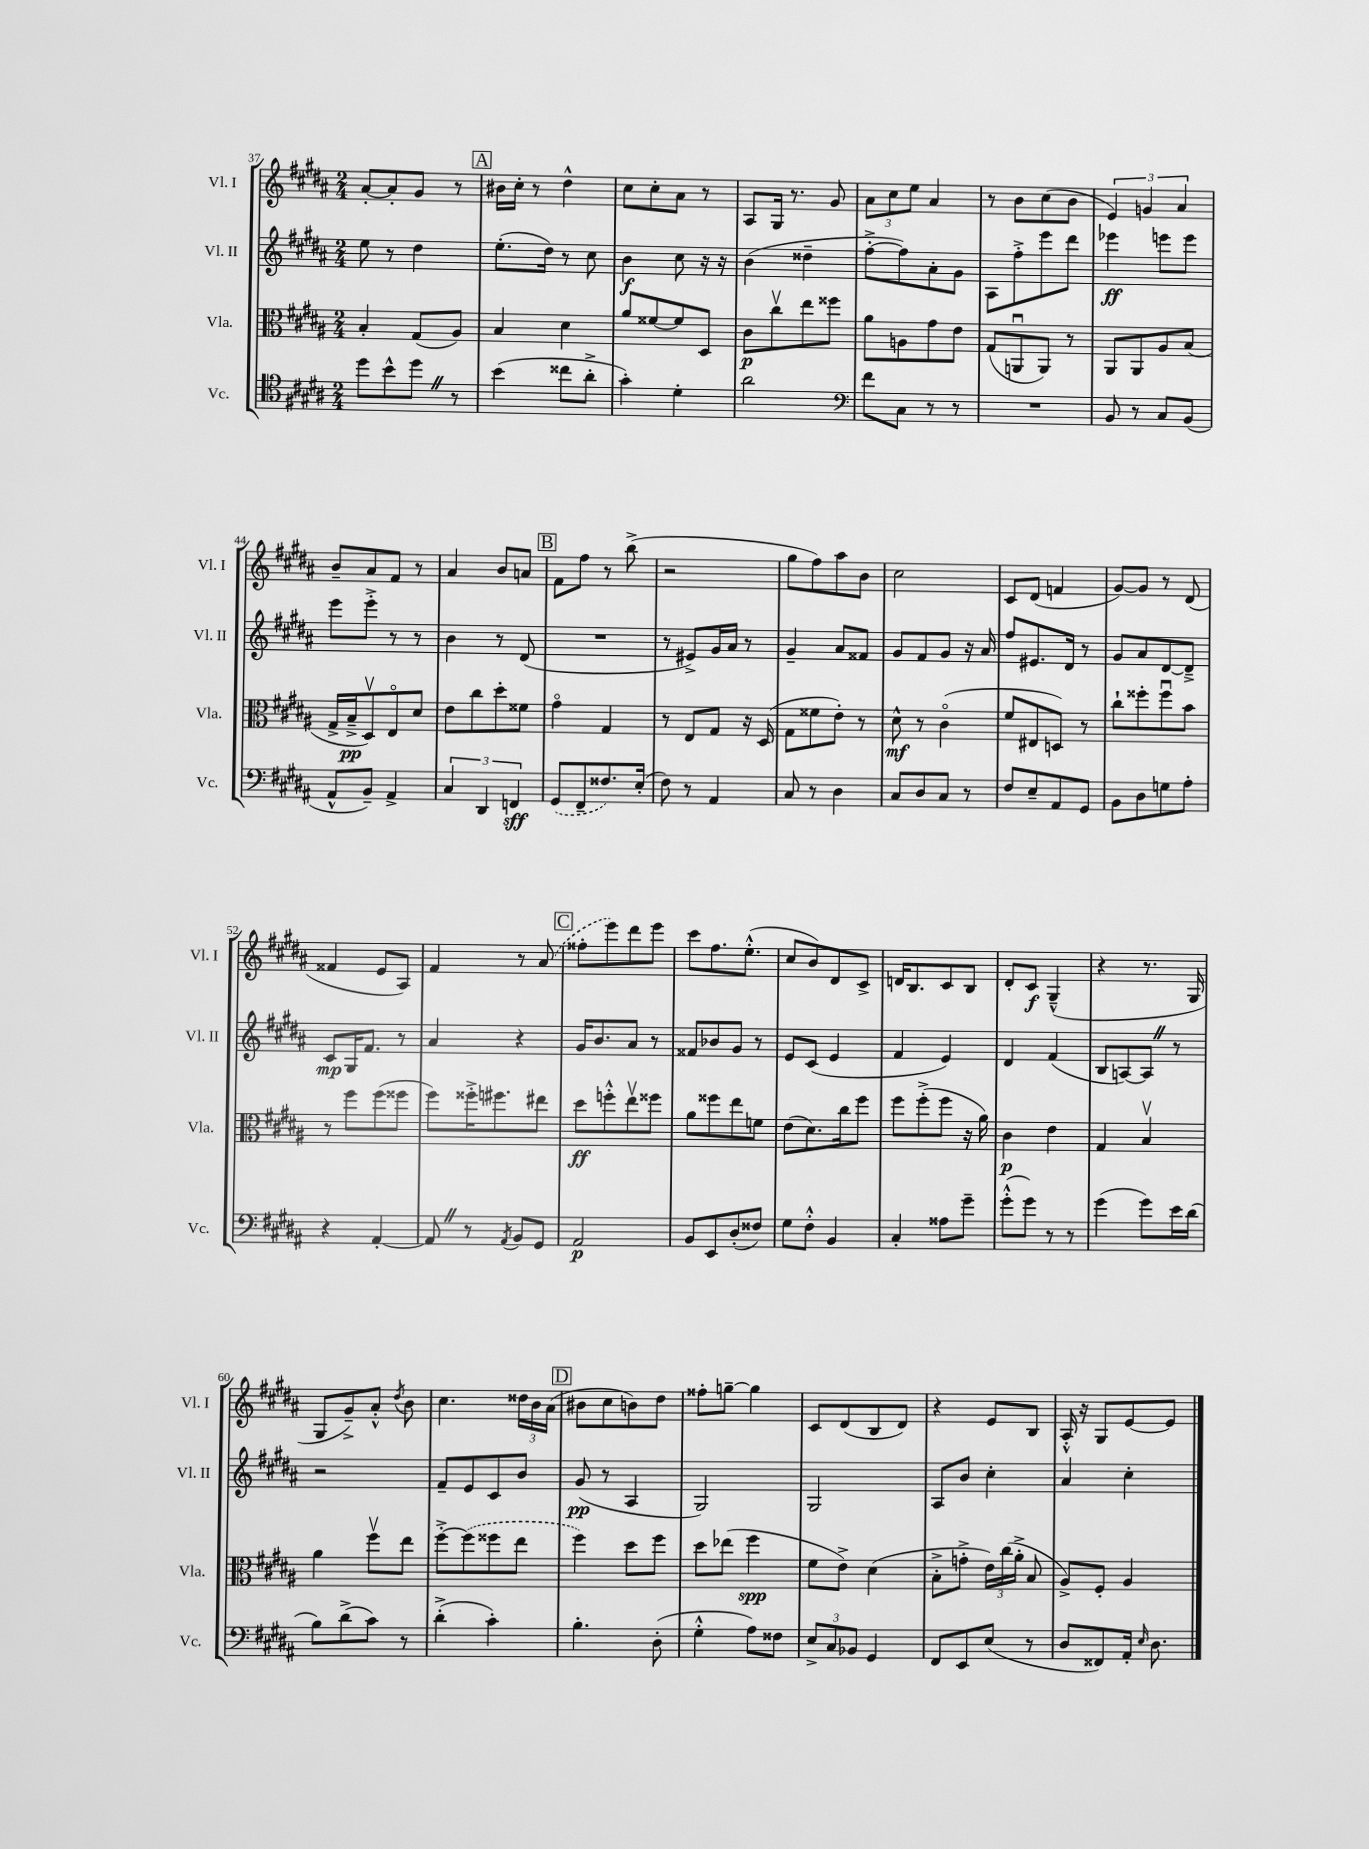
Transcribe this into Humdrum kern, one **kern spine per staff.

**kern	**dynam	**kern	**dynam	**kern	**dynam	**kern	**dynam
*part4	*part4	*part3	*part3	*part2	*part2	*part1	*part1
*staff4	*staff4	*staff3	*staff3	*staff2	*staff2	*staff1	*staff1
*I"Vc.	*	*I"Vla.	*	*I"Vl. II	*	*I"Vl. I	*
*I'Vc.	*	*I'Vla.	*	*I'Vl. II	*	*I'Vl. I	*
*clefC4	*	*clefC3	*	*clefG2	*	*clefG2	*
*k[f#c#g#d#a#]	*	*k[f#c#g#d#a#]	*	*k[f#c#g#d#a#]	*	*k[f#c#g#d#a#]	*
*M2/4	*	*M2/4	*	*M2/4	*	*M2/4	*
=37	=37	=37	=37	=37	=37	=37	=37
8dd#\L	.	4B'/	.	8ee\	.	[8a#'/L	.
8b^^\	.	.	.	8r	.	8a#'/]	.
8dd#Z\J	.	(8G#/L	.	4dd#\	.	8g#/J	.
8r	.	8A#/J)	.	.	.	8r	.
!!LO:REH:place=s1:t=A
=38	=38	=38	=38	=38	=38	=38	=38
(4b\	.	4B/	.	(8.ee'\L	.	16b#X\LL	.
.	.	.	.	.	.	16cc#'\JJ	.
.	.	.	.	.	.	8r	.
.	.	.	.	16dd#\Jk)	.	.	.
8cc##X\L	.	4d#\	.	8r	.	4dd#^^\	.
8a#'^\J	.	.	.	8cc#\	.	.	.
=39	=39	=39	=39	=39	=39	=39	=39
4g#'\)	.	8a#/L	.	4b\	f	8cc#\L	.
.	.	[8f##X/	.	.	.	8cc#'\	.
4d#'\	.	8f##/]	.	8cc#\	.	8a#\J	.
.	.	8D#/J	.	16r	.	8r	.
.	.	.	.	16r	.	.	.
=40	=40	=40	=40	=40	=40	=40	=40
2a#\	.	8c#\L	p	(4b\	.	8A#/L	.
.	.	8cc#v\	.	.	.	16G#/Jk	.
.	.	.	.	.	.	8.r	.
.	.	8ee\	.	4dd##X~\	.	.	.
.	.	8ff##X\J	.	.	.	8g#/	.
=41	=41	=41	=41	=41	=41	=41	=41
*clefF4	*	*	*	*	*	*	*
8f#\L	.	8a#\L	.	[8ff#'^\L	.	12a#\L	.
.	.	.	.	.	.	12cc#\	.
8C#\J	.	8An\	.	8ff#\])	.	.	.
.	.	.	.	.	.	12ee\J	.
8r	.	8g#\	.	8a#'\	.	4a#/	.
8r	.	8e\J	.	8g#\J	.	.	.
=42	=42	=42	=42	=42	=42	=42	=42
2r	.	(8G#/L	.	8A#\L	.	8r	.
.	.	8AAnu/	.	8ff#'^\	.	8b\L	.
.	.	8AA/J)	.	8eee\	.	(8cc#\	.
.	.	8r	.	8ddd#\J	.	8b\J	.
=43	=43	=43	=43	=43	=43	=43	=43
8BB/	.	8AA#/L	.	4eee-X\	ff	6e/)	.
8r	.	8AA#/	.	.	.	.	.
.	.	.	.	.	.	6gn/	.
8C#/L	.	8A#/	.	8eeen\L	.	.	.
.	.	.	.	.	.	6a#/	.
(8BB/J	.	(8B/J	.	8eee\J	.	.	.
!!LO:LB:g=z
=44	=44	=44	=44	=44	=44	=44	=44
8AA#^^/L	.	16G#^/LL	.	8eee\L	.	8b~/L	.
.	.	16B~^/J	pp	.	.	.	.
8BB~/J)	.	8D#v/)	.	8eee'^\J	.	8a#/	.
4AA#^/	.	8E/	.	8r	.	8f#/J	.
.	.	8d#/J	.	8r	.	8r	.
=45	=45	=45	=45	=45	=45	=45	=45
6C#/	.	8e\L	.	4b\	.	4a#/	.
.	.	8cc#\	.	.	.	.	.
6DD#/	.	.	.	.	.	.	.
.	.	8dd#'\	.	8r	.	8b/L	.
6FFn/	sff	.	.	.	.	.	.
.	.	8f##X\J	.	(8d#/	.	8an/J	.
!!LO:REH:place=s1:t=B
=46	=46	=46	=46	=46	=46	=46	=46
(8GG#/L	.	4g#\	.	2r	.	8f#\L	.
8FF#~/	.	.	.	.	.	8ff#\J	.
8.F##X/)	.	4G#/	.	.	.	8r	.
.	.	.	.	.	.	(8bb^\	.
(16E'/Jk	.	.	.	.	.	.	.
=47	=47	=47	=47	=47	=47	=47	=47
8F#\)	.	8r	.	8r	.	2r	.
8r	.	8E/L	.	8e#X^/L)	.	.	.
4AA#/	.	8G#/J	.	16g#/L	.	.	.
.	.	.	.	16a#/JJ	.	.	.
.	.	16r	.	8r	.	.	.
.	.	(16D#/	.	.	.	.	.
=48	=48	=48	=48	=48	=48	=48	=48
8C#/	.	8G#\L	.	4g#~/	.	8gg#\L	.
8r	.	8f##X\	.	.	.	8ff#\)	.
4D#\	.	8e'\J)	.	8a#/L	.	8aa#\	.
.	.	8r	.	8f##X/J	.	8b\J	.
=49	=49	=49	=49	=49	=49	=49	=49
8C#/L	.	8d#^^\	mf	8g#/L	.	2cc#\	.
8D#/	.	8r	.	8f#/	.	.	.
8C#/J	.	(4c#\	.	8g#/J	.	.	.
8r	.	.	.	16r	.	.	.
.	.	.	.	16a#/	.	.	.
=50	=50	=50	=50	=50	=50	=50	=50
8F#/L	.	8f#/L	.	8ff#/L	.	8c#/L	.
8E~/	.	8E#X/	.	8.e#X/	.	(8d#/J	.
8AA#/	.	8Dn/J)	.	.	.	4fn/	.
.	.	.	.	16d#/Jk	.	.	.
8GG#/J	.	8r	.	8r	.	.	.
=51	=51	=51	=51	=51	=51	=51	=51
8BB\L	.	8cc#`\L	.	8g#/L	.	[8g#/L)	.
8D#\	.	8ff##X'\	.	8a#/	.	8g#/J]	.
8Gn\	.	8ff##u\	.	[8d#/	.	8r	.
8A#'\J	.	8b\J	.	8d#~^/J]	.	(8d#/	.
!!LO:LB:g=z
=52	=52	=52	=52	=52	=52	=52	=52
4r	.	8r	.	8c#/L	mp	4f##X/	.
.	.	8ff#\L	.	16G#/K	.	.	.
.	.	.	.	8.f#/J	.	.	.
[4AA#'/	.	(8ff#\	.	.	.	8e/L	.
.	.	8ff##X\J	.	8r	.	8A#/J)	.
=53	=53	=53	=53	=53	=53	=53	=53
8AA#Z/]	.	8ff#\L)	.	4a#/	.	4f#/	.
8r	.	16ff##X'^\K	.	.	.	.	.
.	.	8.ff#X\	.	.	.	.	.
8qAA#/	.	.	.	.	.	.	.
8BB/L	.	.	.	4r	.	8r	.
8GG#/J	.	8ee#X\J	.	.	.	(8a#/	.
!!LO:REH:place=s1:t=C
=54	=54	=54	=54	=54	=54	=54	=54
2AA#/	p	8dd#\L	ff	16g#/KL	.	8ff##X'\L	.
.	.	.	.	8.b/	.	.	.
.	.	8ffn'^^\	.	.	.	8eee\)	.
.	.	8eev\	.	8a#/J	.	8ddd#\	.
.	.	8ff##X\J	.	8r	.	8eee\J	.
=55	=55	=55	=55	=55	=55	=55	=55
8BB/L	.	8a#\L	.	8f##X/L	.	8ccc#\L	.
8EE/	.	8ff##X\	.	8b-X/	.	8.ff#\	.
(8D#'/	.	8ee\	.	8g#/J	.	.	.
.	.	.	.	.	.	(8.ee'^^\J	.
8F##X/J)	.	8fn\J	.	8r	.	.	.
=56	=56	=56	=56	=56	=56	=56	=56
8G#\L	.	(8e\L	.	8e/L	.	8cc#/L	.
8F#'^^\J	.	8.d#\)	.	(8c#/J	.	8b/)	.
4BB/	.	.	.	4e/	.	8d#/	.
.	.	16cc#\k	.	.	.	.	.
.	.	8ff#\J	.	.	.	8c#^/J	.
=57	=57	=57	=57	=57	=57	=57	=57
4C#'/	.	8ff#\L	.	4f#/	.	16dn/KL	.
.	.	.	.	.	.	8.B/	.
.	.	(8ff#'^\	.	.	.	.	.
8A##X\L	.	8ff#\J	.	4e/)	.	8c#/	.
8g#~\J	.	16r	.	.	.	8B/J	.
.	.	16a#\)	.	.	.	.	.
=58	=58	=58	=58	=58	=58	=58	=58
(8g#'^^\L	.	4c#\	p	4d#/	.	8d#'/L	.
8g#\J)	.	.	.	.	.	8c#/J	f
8r	.	4e\	.	(4f#/	.	(4G#~^^/	.
8r	.	.	.	.	.	.	.
=59	=59	=59	=59	=59	=59	=59	=59
(4g#\	.	4G#/	.	8B/L	.	4r	.
.	.	.	.	[8An/)	.	.	.
8g#\L)	.	4Bv/	.	8AZ/J]	.	8.r	.
16e\L	.	.	.	8r	.	.	.
(16d#\JJ	.	.	.	.	.	16G#/	.
!!LO:LB:g=z
=60	=60	=60	=60	=60	=60	=60	=60
8B\L)	.	4a#\	.	2r	.	8G#/L	.
(8d#^\	.	.	.	.	.	8g#~^/)	.
8c#\J)	.	8ff#v\L	.	.	.	8a#'^^/J	.
.	.	.	.	.	.	8qdd#/	.
8r	.	8ee\J	.	.	.	8b\	.
=61	=61	=61	=61	=61	=61	=61	=61
(4d#'^\	.	[8ff#'^\L	.	8f#~/L	.	4.cc#\	.
.	.	(8ff#\]	.	8e/	.	.	.
4c#'\)	.	8ff##X\	.	8c#/	.	.	.
.	.	8ee\J	.	8b/J	.	24dd##X\LL	.
.	.	.	.	.	.	24b\	.
.	.	.	.	.	.	(24a#\JJ	.
!!LO:REH:place=s1:t=D
=62	=62	=62	=62	=62	=62	=62	=62
4.B'\	.	4ff#\)	.	(8g#/	pp	8b#X\L	.
.	.	.	.	8r	.	8cc#\	.
.	.	8dd#\L	.	4A#/	.	8bn\)	.
(8D#'\	.	8ff#\J	.	.	.	8dd#\J	.
=63	=63	=63	=63	=63	=63	=63	=63
4G#'^^\	.	8dd#\L	.	2G#/)	.	8ff##X'\L	.
.	.	(8ee-X\J	.	.	.	[8ggn~\J	.
8A#\L)	.	4ff#\	spp	.	.	4gg\]	.
8F##X\J	.	.	.	.	.	.	.
=64	=64	=64	=64	=64	=64	=64	=64
12E^/L	.	8f#\L	.	2G#/	.	8c#/L	.
12C#/	.	.	.	.	.	.	.
.	.	8e^\J)	.	.	.	(8d#/	.
12BB-X/J	.	.	.	.	.	.	.
4GG#/	.	(4d#\	.	.	.	8B/	.
.	.	.	.	.	.	8d#/J)	.
=65	=65	=65	=65	=65	=65	=65	=65
8FF#/L	.	8B'^\L	.	8A#/L	.	4r	.
8EE/	.	8gn'^\J	.	8b/J	.	.	.
(8E/J	.	24e\LL)	.	4cc#'\	.	8e/L	.
.	.	(24cc#\	.	.	.	.	.
.	.	24a#'^\JJ	.	.	.	.	.
8r	.	8B/	.	.	.	8B/J	.
=66	=66	=66	=66	=66	=66	=66	=66
8D#/L	.	8A#^/L)	.	4a#/	.	16A#'^^/	.
.	.	.	.	.	.	16r	.
8FF##X/)	.	8F#'/J	.	.	.	8G#/L	.
16AA#'/Jk	.	4A#/	.	4cc#'\	.	[8e/	.
16qqE/	.	.	.	.	.	.	.
8.D#\	.	.	.	.	.	.	.
.	.	.	.	.	.	8e/J]	.
==	==	==	==	==	==	==	==
*-	*-	*-	*-	*-	*-	*-	*-
